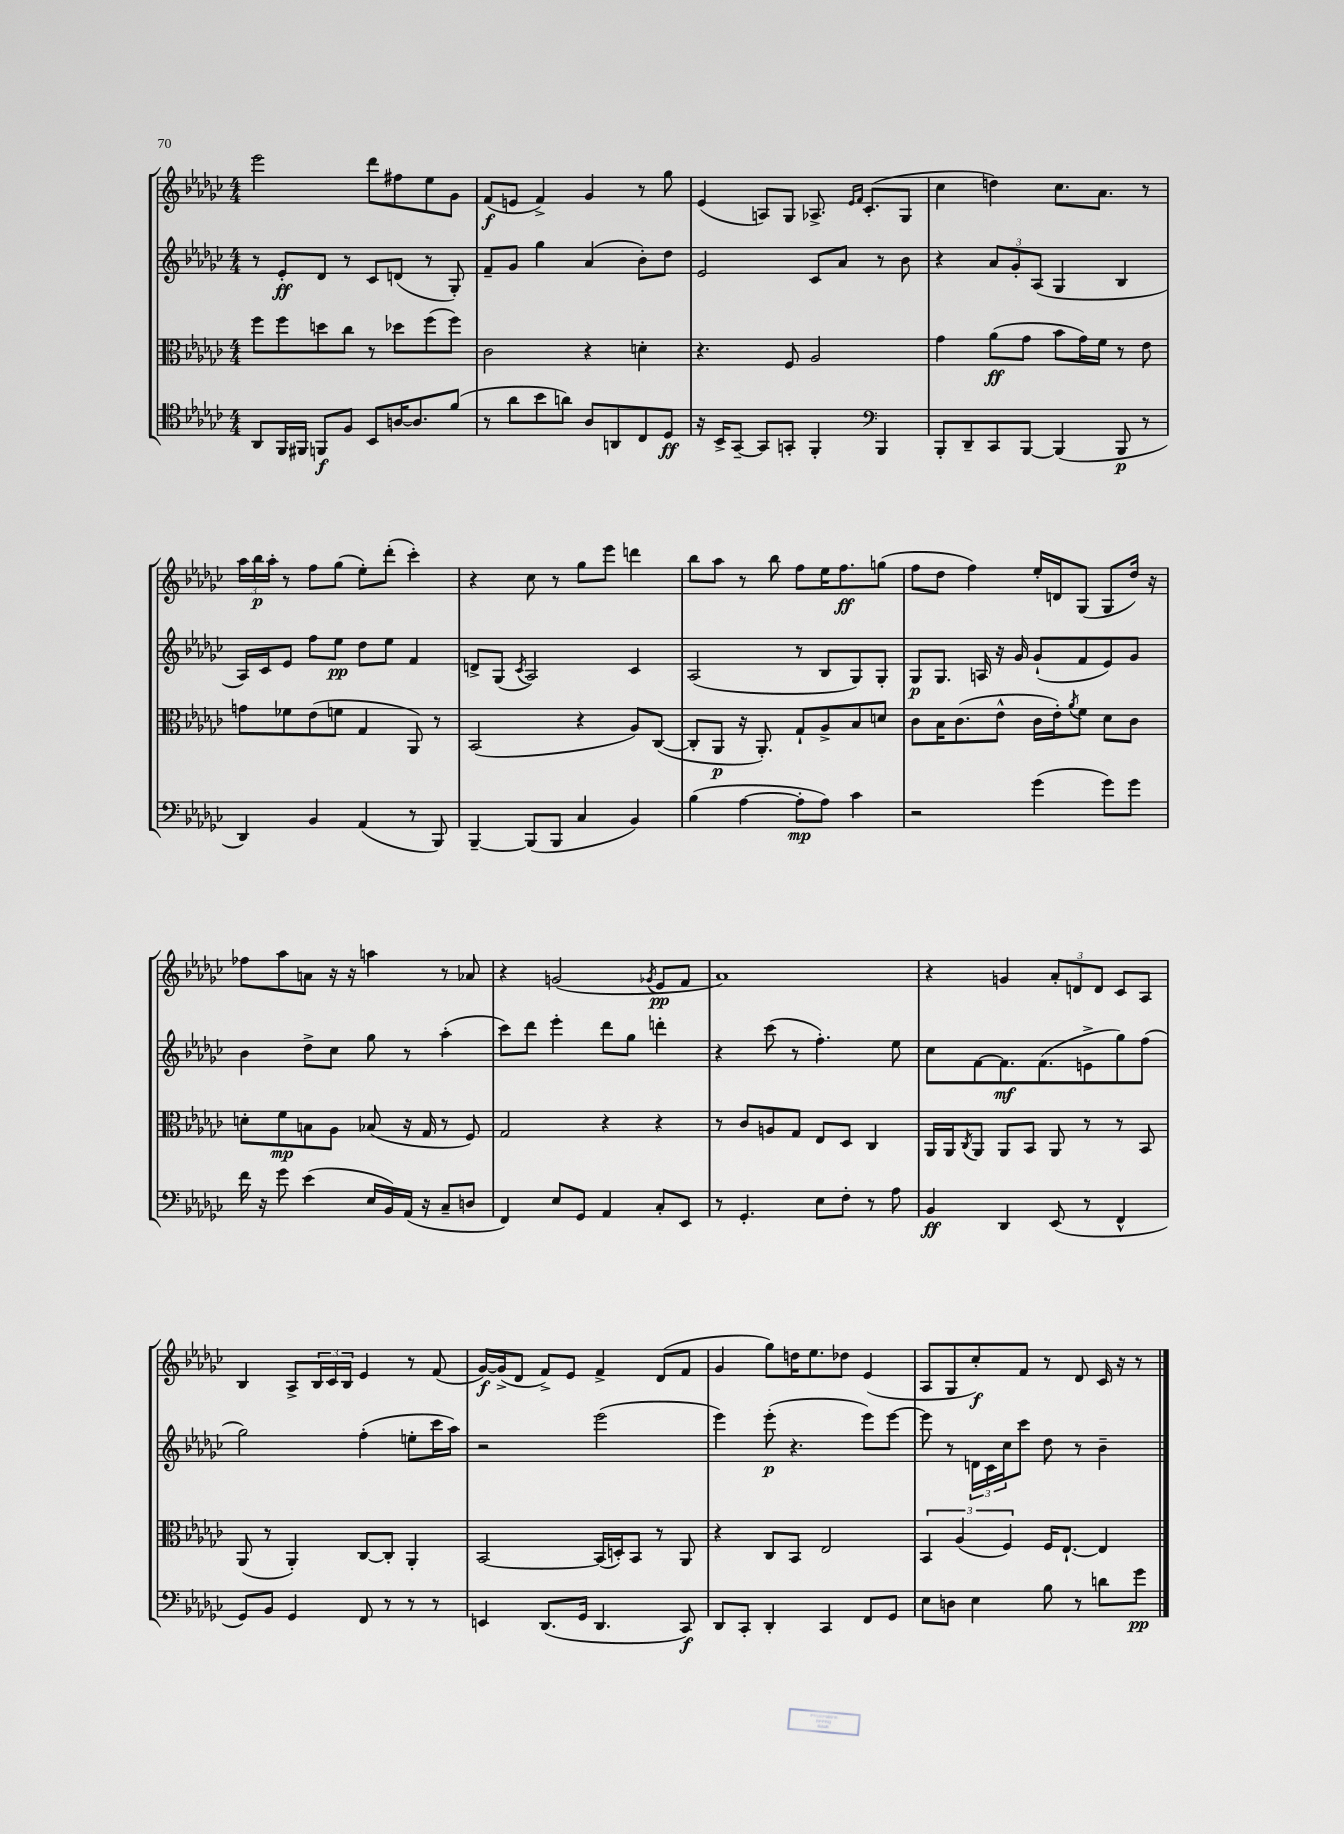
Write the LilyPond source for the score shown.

<<
\new StaffGroup <<
\new Staff = "s0" {
    \clef treble \key ges \major \numericTimeSignature \time 4/4
    ees'''2 des'''8 fis''8 ees''8 ges'8 |
    f'8\f( e'8 f'4->) ges'4 r8 ges''8 |
    ees'4( a8) ges8 aes8.-> \grace { ees'16 f'16 } ces'8.-.( ges8 |
    ces''4 d''4) ces''8. aes'8. r8 |
    \tuplet 3/2 { aes''16 bes''16\p aes''16-. } r8 f''8 ges''8( ees''8-.) des'''8-.( ces'''4-.) |
    r4 ces''8 r8 ges''8 ees'''8 d'''4 |
    bes''8 aes''8 r8 bes''8 f''8 ees''16 f''8.\ff g''8( |
    f''8 des''8 f''4) ees''16-. d'16 ges8( ges8 des''16) r16 |
    fes''8 aes''8 a'8 r16 r16 a''4 r8 aes'8 |
    r4 g'2( \acciaccatura { ges'8 } ees'8\pp f'8 |
    aes'1) |
    r4 g'4 \tuplet 3/2 { aes'8-. d'8 d'8 } ces'8 aes8 |
    bes4 aes8-> \tuplet 3/2 { bes16 ces'16 bes16 } ees'4 r8 f'8( |
    ges'16~\f) ges'16->( des'8 f'8->) ees'8 f'4-> des'8( f'8 |
    ges'4 ges''8) d''16 ees''8. des''8 ees'4( |
    aes8 ges8 ces''8-.\f) f'8 r8 des'8 ces'16 r16 r8 \bar "|." |
}
\new Staff = "s1" {
    \clef treble \key ges \major \numericTimeSignature \time 4/4
    r8 ees'8-.\ff des'8 r8 ces'8 d'8( r8 ges8-.) |
    f'8-- ges'8 ges''4 aes'4( bes'8-.) des''8 |
    ees'2 ces'8 aes'8 r8 bes'8 |
    r4 \tuplet 3/2 { aes'8 ges'8-. aes8( } ges4 bes4 |
    aes16) ces'16 ees'8 f''8 ees''8\pp des''8 ees''8 f'4 |
    d'8-> ges8( \acciaccatura { ces'8 } aes2) ces'4 |
    aes2( r8 bes8 ges8) ges8-. |
    ges8\p ges8. a16 r16 ges'16 ges'8-!( f'8 ees'8) ges'8 |
    bes'4 des''8-> ces''8 ges''8 r8 aes''4-.( |
    ces'''8) des'''8 ees'''4-. des'''8 ges''8 d'''4-. |
    r4 ces'''8( r8 f''4.-.) ees''8 |
    ces''8 f'8~ f'8.\mf f'8.( e'8-> ges''8) f''8( |
    ges''2) f''4-.( e''8-. ces'''16 aes''16) |
    r2 ees'''2( |
    ees'''4) ees'''8-.\p( r4. ees'''8) ees'''8~ |
    ees'''8 r8 \tuplet 3/2 { d'16 ces'16 ces''16 } ces'''8 des''8 r8 bes'4-- \bar "|." |
}
\new Staff = "s2" {
    \clef alto \key ges \major \numericTimeSignature \time 4/4
    f''8 f''8 d''8 ces''8 r8 des''8 f''8( f''8) |
    ces'2 r4 d'4-. |
    r4. f8 aes2 |
    ges'4 aes'8\ff( ges'8 bes'8 ges'16) f'16 r8 ees'8 |
    g'8 fes'8 ees'8( f'8 ges4 aes,8) r8 |
    bes,2( r4 aes8) ces8~( |
    ces8-. aes,8\p r16 aes,8.-.) ges8-! aes8-> bes8 d'8 |
    ces'8 bes16 ces'8.( ees'8-^ ces'16 ees'16-.) \acciaccatura { aes'8 } f'8 des'8 ces'8 |
    d'8-. f'8\mp b8 aes8 bes8( r16 ges16 r8 f8) |
    ges2 r4 r4 |
    r8 ces'8 a8 ges8 ees8 des8 ces4 |
    aes,16 aes,16 \acciaccatura { ces8 } aes,8 aes,8 bes,8 aes,8 r8 r8 bes,8 |
    aes,8( r8 aes,4-.) ces8~ ces8-. aes,4-. |
    bes,2~ bes,16( d16-.) bes,8 r8 aes,8 |
    r4 ces8 bes,8 ees2 |
    \tuplet 3/2 { bes,4 aes4( f4) } f16 ees8.~-! ees4 \bar "|." |
}
\new Staff = "s3" {
    \clef tenor \key ges \major \numericTimeSignature \time 4/4
    aes,8 f,16 fis,16 f,8\f f8 bes,8 a16~ a8. f'8( |
    r8 aes'8 bes'8 a'8) aes8 a,8 ces8 des8\ff |
    r16 bes,16-> ges,8~-- ges,8 g,8-. f,4-. \clef bass bes,,4 |
    bes,,8-. des,8-- ces,8 bes,,8~ bes,,4( bes,,8\p r8 |
    des,4) bes,4 aes,4( r8 bes,,8) |
    bes,,4~-- bes,,8( bes,,8 ces4 bes,4) |
    bes4( aes4~ aes8-.\mp aes8) ces'4 |
    r2 ges'4( ges'8) ges'8 |
    f'16 r16 ges'8 ees'4( ees16 bes,16) aes,16( r16 ces8-- d8 |
    f,4) ees8 ges,8 aes,4 ces8-. ees,8 |
    r8 ges,4.-. ees8 f8-. r8 aes8 |
    bes,4\ff des,4 ees,8( r8 f,4-^ |
    ges,8) bes,8 ges,4 f,8 r8 r8 r8 |
    e,4 des,8.( ges,16 des,4. ces,8\f) |
    des,8 ces,8-. des,4-. ces,4 f,8 ges,8 |
    ees8 d8 ees4 bes8 r8 d'8 ges'8\pp \bar "|." |
}
>>
>>
\layout { \context { \Score \remove "Bar_number_engraver" } }
